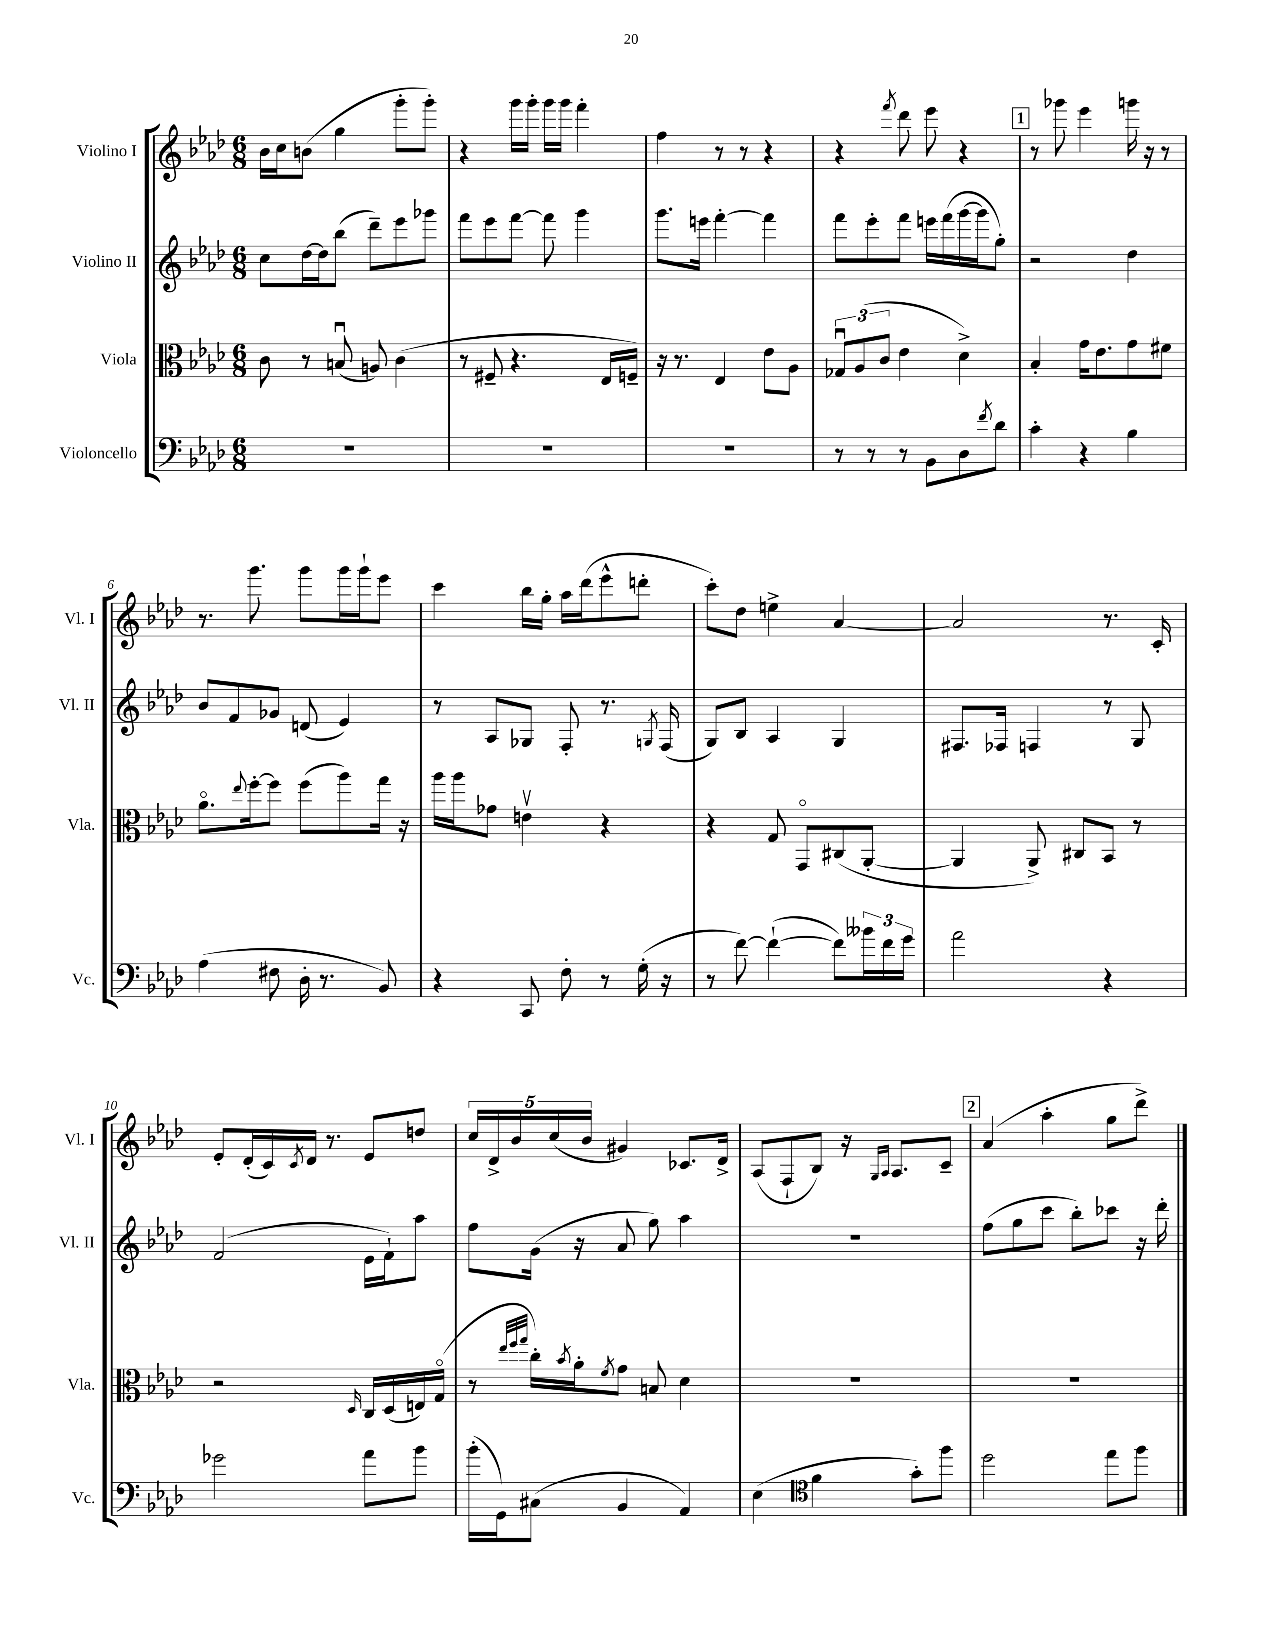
<<
\new StaffGroup <<
\new Staff = "s0" \with { instrumentName = "Violino I" shortInstrumentName = "Vl. I" } {
    \clef treble \key aes \major \numericTimeSignature \time 6/8
    bes'16 c''16 b'8( g''4 g'''8-. g'''8-.) |
    r4 g'''16 g'''16-. g'''16 g'''16 f'''4-. |
    f''4 r8 r8 r4 |
    r4 \acciaccatura { f'''8 } des'''8 ees'''8 r4 |
    \mark \markup { \box "1" } r8 ges'''8 ees'''4 g'''16 r16 r8 |
    r8. g'''8. g'''8 g'''16 g'''16-! ees'''8 |
    c'''4 bes''16 g''16-. aes''16 des'''16( ees'''8-^ d'''8-. |
    c'''8-.) des''8 e''4-> aes'4~ |
    aes'2 r8. c'16-. |
    ees'8-. des'16-.( c'16) \acciaccatura { c'8 } des'16 r8. ees'8 d''8 |
    \tuplet 5/4 { c''16 des'16-> bes'16 c''16( bes'16 } gis'4) ces'8. des'16-> |
    aes8( f8-! bes8) r16 \grace { g16 aes16 } aes8. c'8-- |
    \mark \markup { \box "2" } aes'4( aes''4-. g''8 des'''8->) \bar "|." |
}
\new Staff = "s1" \with { instrumentName = "Violino II" shortInstrumentName = "Vl. II" } {
    \clef treble \key aes \major \numericTimeSignature \time 6/8
    c''8 des''16~ des''16 bes''8( des'''8--) ees'''8 ges'''8 |
    f'''8 ees'''8 f'''8~ f'''8 g'''4 |
    g'''8. e'''16 f'''4~-. f'''4 |
    f'''8 ees'''8-. f'''8 e'''16 f'''16( g'''16~ g'''16 g''8-.) |
    \mark \markup { \box "1" } r2 des''4 |
    bes'8 f'8 ges'8 d'8( ees'4) |
    r8 aes8 ges8 f8-. r8. \acciaccatura { g8 } f16( |
    g8) bes8 aes4 g4 |
    fis8. fes16 f4 r8 g8 |
    f'2( ees'16 f'16-!) aes''8 |
    f''8 g'16( r16 aes'8 g''8) aes''4 |
    R2. |
    \mark \markup { \box "2" } f''8( g''8 c'''8 bes''8-.) ces'''8 r16 des'''16-. \bar "|." |
}
\new Staff = "s2" \with { instrumentName = "Viola" shortInstrumentName = "Vla." } {
    \clef alto \key aes \major \numericTimeSignature \time 6/8
    c'8 r8 b8\downbow( a8) c'4( |
    r8 fis8-- r4. ees16 f16--) |
    r16 r8. ees4 ees'8 aes8 |
    \tuplet 3/2 { ges8\downbow aes8( c'8 } ees'4 des'4->) |
    \mark \markup { \box "1" } bes4-. g'16 ees'8. g'8 fis'8 |
    aes'8.\flageolet \appoggiatura { ees''8 } f''16~-. f''8 f''8( aes''8) g''16 r16 |
    aes''16 aes''16 ges'8 e'4\upbow r4 |
    r4 g8 g,8\flageolet cis8( aes,8~-. |
    aes,4 aes,8->) cis8 bes,8 r8 |
    r2 \grace { des16 } c16 des16( e16) g16\flageolet( |
    r8 \grace { ees''32 f''32 g''32 } c''16-.) \acciaccatura { bes'8 } aes'16-. \acciaccatura { f'8 } g'8 b8 des'4 |
    R2. |
    \mark \markup { \box "2" } R2. \bar "|." |
}
\new Staff = "s3" \with { instrumentName = "Violoncello" shortInstrumentName = "Vc." } {
    \clef bass \key aes \major \numericTimeSignature \time 6/8
    R2. |
    R2. |
    R2. |
    r8 r8 r8 bes,8 des8 \acciaccatura { f'8 } des'8 |
    \mark \markup { \box "1" } c'4-. r4 bes4 |
    aes4( fis8 des16-. r8. bes,8) |
    r4 c,8 f8-. r8 g16-.( r16 |
    r8 f'8~) f'4~-!( f'8) \tuplet 3/2 { beses'16 f'16 g'16 } |
    aes'2 r4 |
    ges'2 aes'8 bes'8 |
    bes'16-.( g,16) cis8( bes,4 aes,4) |
    ees4( \clef tenor f'4 g'8-.) f''8 |
    \mark \markup { \box "2" } des''2 ees''8 f''8 \bar "|." |
}
>>
>>
